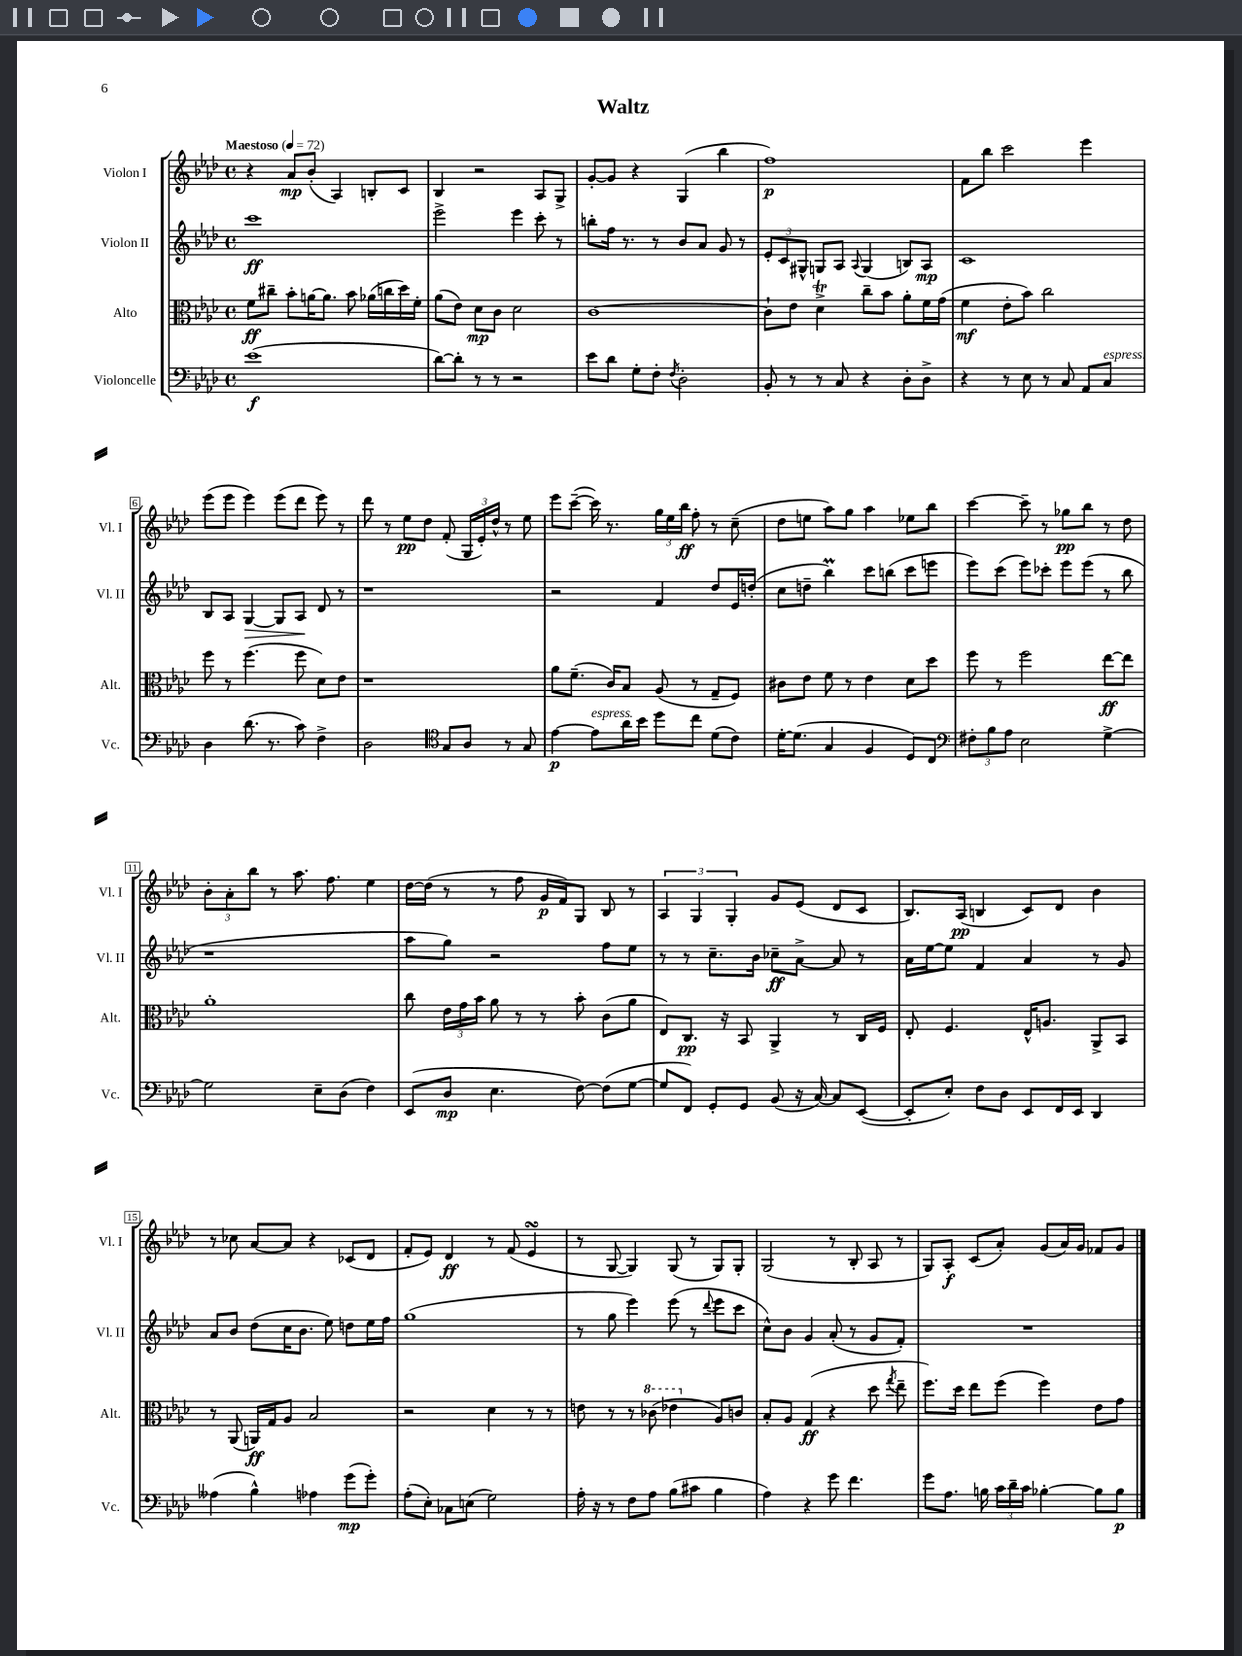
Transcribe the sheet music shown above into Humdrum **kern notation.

**kern	**kern	**kern	**kern
*staff4	*staff3	*staff2	*staff1
*clefF4	*clefC3	*clefG2	*clefG2
*k[b-e-a-d-]	*k[b-e-a-d-]	*k[b-e-a-d-]	*k[b-e-a-d-]
*M4/4	*M4/4	*M4/4	*M4/4
*met(c)	*met(c)	*met(c)	*met(c)
*MM72	*MM72	*MM72	*MM72
(1e-	8f\L	1ccc	4r
.	8cc#~\J	.	.
.	8b-'\L	.	8a-/L
.	[16a\K	.	(8b-'/J
.	8.a\]J	.	.
.	.	.	4A-/)
.	8b-\	.	.
.	(16a-\LL	.	8B'/L
.	16cc\	.	.
.	16dd-\)	.	8c/J
.	16f'\JJ	.	.
=	=	=	=
[8d-\L)	(8a-\L	2eee-^\	4B-/
8d-'\]J	8e-\J)	.	.
8r	8d-\L	.	2r
8r	8c\J	.	.
2r	2d-\	4eee-\	.
.	.	8ccc'\	8A-/L
.	.	8r	8G^/J
=	=	=	=
8e-\L	[1c	8bb'\L	[8g'/L
8d-\J	.	16ff\Jk	8g/]J
.	.	8.r	.
8G'\L	.	.	4r
8F'\J	.	8r	.
8qF/	.	.	.
2D-'\	.	8b-/L	(4G/
.	.	8a-/J	.
.	.	8g/	4bb-\
.	.	8r	.
=	=	=	=
8BB-'/	8c`\]L	12e-'/L	1ff)
.	.	12c/	.
8r	8e-\J	.	.
.	.	12G#^^/J	.
8r	4d-^\	8G/L	.
8C/	.	8A-/J	.
.	.	8qqA-/	.
4r	8cc~\L	(4G/	.
.	8b-\J	.	.
8D-'\L	8a-'\L	8B/L)	.
8D-^\J	16f\L	8A-/J	.
.	(16g\JJ	.	.
=	=	=	=
4r	4f\	1c	8f\L
.	.	.	8bb-\J
8r	8e-'\L	.	2ccc\
8E-\	8b-\J)	.	.
8r	2cc\	.	.
8C/	.	.	.
8AA-/L	.	.	4eee-\
8C/J	.	.	.
=	=	=	=
4D-\	8ff\	8B-/L	(8eee-\L
.	8r	8A-/J	8eee-\J
(8.d-\	(4.ff\	[4G/	4eee-\)
8.r	.	.	.
.	.	8G/]L	(8eee-\L
8c\)	8ff\	8A-/J	8ddd-\J
4F^\	8d-\L)	8d-/	8eee-\)
.	8e-\J	8r	8r
=	=	=	=
2D-\	1r	1r	8ddd-\
.	.	.	8r
.	.	.	8ee-\L
.	.	.	8dd-\J
*clefC4	*	*	*
8G/L	.	.	(8f'/
8A-/J	.	.	24G/LL
.	.	.	24e-'/)
.	.	.	24dd-^^/JJ
8r	.	.	8r
8G/	.	.	8ee-\
=	=	=	=
[4e-\	8a-\L	2r	8eee-\L
.	(8.f~\J	.	([8ccc~\J
8e-\]L	.	.	16ccc\])
.	16c/LK)	.	8.r
16a-\L	8B-/J	.	.
16b-\JJ	.	.	.
8dd-\L	(8A-/	4f/	24gg\LL
.	.	.	24ee-\
.	.	.	24bb-\JJ
8cc\J	8r	.	8ff'\
(8d-\L	8G~/L	8dd-/L	8r
8c\J)	8F/J)	16e-/L	(8cc~\
.	.	(16dd'/JJ	.
=	=	=	=
[16d-'\LK	8c#\L	8cc\L	8dd-\L
(8.d-\]J	.	.	.
.	8e-\J	8dd~\J	8ee\J
4G/	8f\	4bb-\)	8aa-\L)
.	8r	.	8gg\J
4F/	4e-\	8ccc\L	4aa-\
.	.	(8bb\J	.
8D-/L)	8d-\L	8ccc\L	8ee-\L
8C/J	8dd-\J	8eee\J	8bb-\J
=	=	=	=
*clefF4	*	*	*
12F#'\L	8ff\	8eee-\L)	[4ccc\
12B-\	.	.	.
.	8r	(8ccc\J	.
12A-\J	.	.	.
2E-\	2ff\	8eee-\L)	8ccc~\]
.	.	8ccc-'\J	8r
.	.	8eee-\L	8gg-\L
.	.	(8eee-\J	8bb-\J
[4G^\	[8ee-\L	8r	8r
.	8ee-\]J	8bb-\	8dd-\
=	=	=	=
2G\]	1a-'	1r	12b-'\L
.	.	.	12a-'\
.	.	.	12bb-\J
.	.	.	8r
.	.	.	8.aa-\
8E-~\L	.	.	.
.	.	.	8.ff\
(8D-\J	.	.	.
4F\)	.	.	4ee-\
=	=	=	=
(8EE-/L	8cc\	8aa-\L	[16dd-\LL
.	.	.	(16dd-\]JJ
8D-/J	24e-\LL	8gg\J)	8r
.	24g\	.	.
.	24b-\JJ	.	.
4.E-\	8a-\	2r	8r
.	8r	.	8ff\
.	8r	.	16g/LL
.	.	.	16f/J)
[8F\)	8b-'\	.	8G/J
(8F\]L	(8c\L	8ff\L	8B-/
[8G\J	8a-\J	8ee-\J	8r
=	=	=	=
8G/]L	8E-/L)	8r	6A-/
8FF/J)	8.C/J	8r	.
.	.	.	6G/
8GG'/L	.	8.cc~\L	.
.	16r	.	.
.	.	.	6G'/
8GG/J	8BB-/	.	.
.	.	16b-\Jk	.
(8BB-/	4AA-^/	8cc-~\L	8g/L
16r	.	[8a-^\J	(8e-/J
[16C/)	.	.	.
8C/]L	8r	8a-/]	8d-/L
([8EE-/J	16C/LL	8r	8c/J
.	16F/JJ	.	.
=	=	=	=
8EE-'/]L	8E-'/	16a-\LL	8.B-/L)
.	.	[16ee-\J	.
8E-'/J)	4.F/	8ee-\]J	.
.	.	.	(16A-/Jk
8F\L	.	4f/	4B/
8D-\J	.	.	.
8EE-/L	16E-^^/LK	4a-/	8c/L)
.	8.A/J	.	.
16FF/L	.	.	8d-/J
16EE-/JJ	.	.	.
4DD-/	8AA-^/L	8r	4b-\
.	8BB-/J	8g/	.
=	=	=	=
(4A--\	8r	8a-/L	8r
.	(8AA-/	8b-/J	8cc-\
4B-^^\)	16AA/LL)	(8dd-\L	[8a-/L
.	16G/J	.	.
.	8A-/J	16cc\K	8a-/]J
.	.	8.b-\J	.
4A-\	2B-/	.	4r
.	.	8ee-\)	.
(8g\L	.	8dd\L	(8c-/L
8g'\J)	.	16ee-\L	8d-/J
.	.	16ff\JJ	.
=	=	=	=
(8A-'\L	2r	(1gg	8f'/L
8E-'\J)	.	.	8e-/J)
8C-\L	.	.	4d-/
(8E\J	.	.	.
2G\)	4d-\	.	8r
.	.	.	(8f/
.	8r	.	4e-/
.	8r	.	.
=	=	=	=
16A-'\	8e\	8r	8r
16r	.	.	.
8r	8r	8gg\	[8G/
8F\L	8r	4eee-\)	4G/])
8A-\J	(8cc-\	.	.
(8B-\L	4ee-\	(8eee-\	(8G/
8c#\J	.	8r	8r
.	.	8qqddd-/	.
4B-\	8A-/L)	8eee-\L	8G/L)
.	8c/J	8ccc\J	8G'/J
=	=	=	=
4A-\)	8B-'/L	8cc^^\L)	(2G/
.	8A-/J	8b-\J	.
4r	(4G/	4g/	.
8g\	4r	(8a-'/	8r
4.f\	.	8r	8B-'/
.	8dd-\	8g/L	8A-/
.	8qgg/	.	.
.	8ee-~\	8f'/J)	8r
=	=	=	=
8g\L	8.ff\L)	1r	8G/L)
8.A-\J	.	.	8A-'/J
.	16dd-\Jk	.	.
.	8ee-\L	.	(8c/L
16B\	.	.	.
24c\LL	(8ff\J	.	8a-'/J)
24d-~\	.	.	.
24c\JJ	.	.	.
[4B-'\	4ff\)	.	(8g/L
.	.	.	16a-/L)
.	.	.	16g/JJ
8B-\]L	8e-\L	.	8f-/L
8B-\J	8g\J	.	8g/J
==	==	==	==
*-	*-	*-	*-
